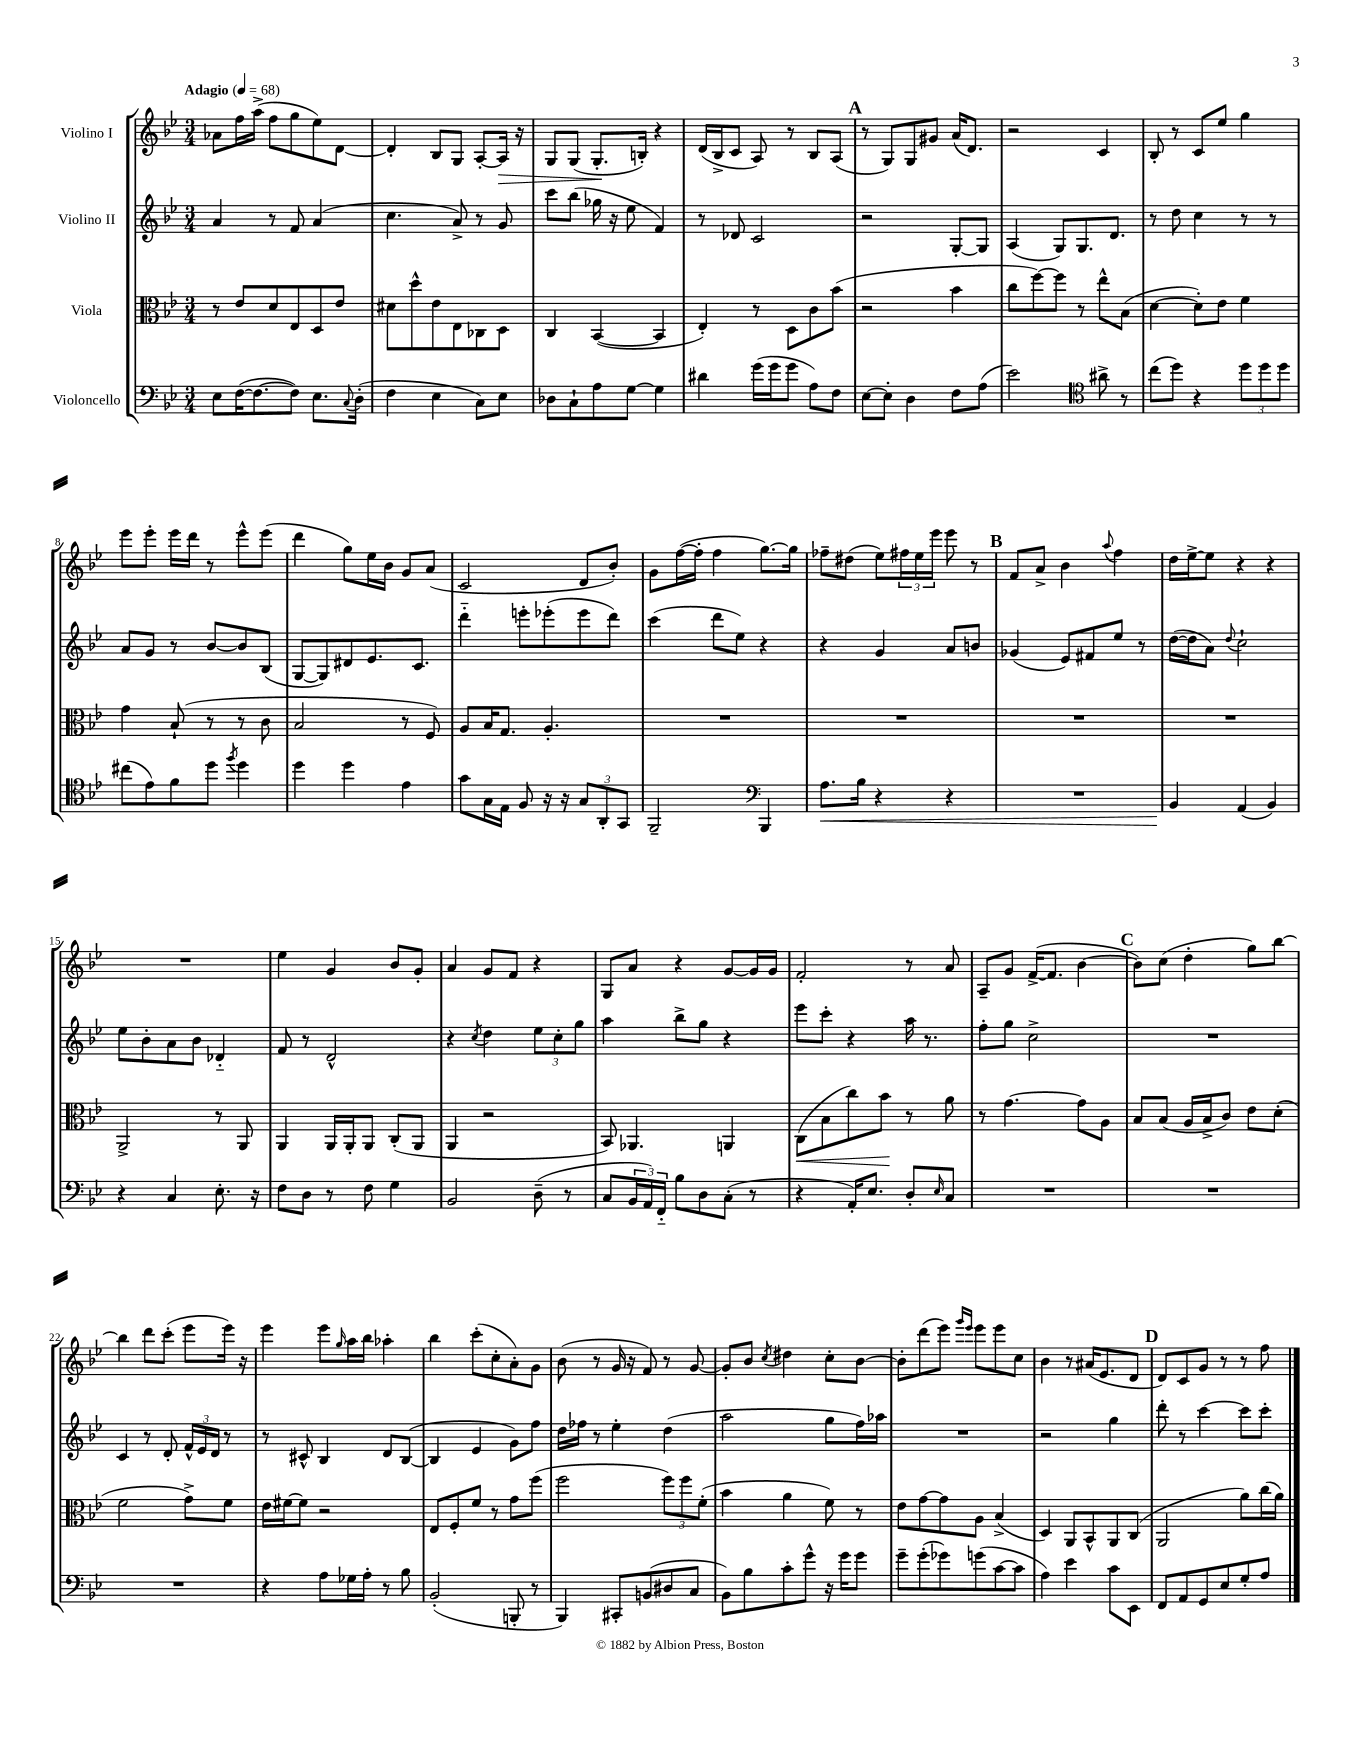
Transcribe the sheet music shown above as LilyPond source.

<<
\new StaffGroup <<
\new Staff = "s0" \with { instrumentName = "Violino I" } {
    \clef treble \key bes \major \numericTimeSignature \time 3/4 \tempo "Adagio" 4 = 68
    aes'8 f''16 a''16->( f''8 g''8 ees''8) d'8~ |
    d'4-. bes8 g8 a8~-. a16\> r16 |
    g8 g8( g8.-.\! b16-.) r4 |
    d'16( bes16-> c'8 a8) r8 bes8 a8( |
    \mark \markup { \bold "A" } r8 g8) g8 gis'8 a'16( d'8.) |
    r2 c'4 |
    bes8-. r8 c'8 ees''8 g''4 |
    ees'''8 ees'''8-. ees'''16 d'''16 r8 ees'''8-^ ees'''8( |
    d'''4 g''8) ees''16 bes'16 g'8 a'8( |
    c'2 d'8 bes'8-.) |
    g'8 f''16~( f''16-. f''4 g''8.~) g''16 |
    fes''8-- dis''8( ees''8) \tuplet 3/2 { fis''16 ees''16 ees'''16 } ees'''8 r8 |
    \mark \markup { \bold "B" } f'8 a'8-> bes'4 \appoggiatura { a''8 } f''4 |
    d''16 ees''16~-> ees''8 r4 r4 |
    R2. |
    ees''4 g'4 bes'8 g'8-. |
    a'4 g'8 f'8 r4 |
    g8 a'8 r4 g'8~ g'16 g'16 |
    f'2-. r8 a'8 |
    a8-- g'8 f'16~->( f'8. bes'4~ |
    \mark \markup { \bold "C" } bes'8) c''8( d''4-. g''8) bes''8~ |
    bes''4 d'''8 c'''8-.( ees'''8 ees'''16) r16 |
    ees'''4 ees'''8 \grace { g''16 } a''16 bes''16 aes''4-. |
    bes''4 c'''8-.( c''8-. a'8-.) g'8 |
    bes'8( r8 g'16 r16 f'8) r8 g'8~ |
    g'8-. bes'8 \acciaccatura { c''8 } dis''4 c''8-. bes'8~ |
    bes'8-. d'''8( ees'''8) \grace { g'''16 ees'''16 } ees'''8 ees'''8 c''8 |
    bes'4 r8 ais'16( ees'8. d'8 |
    \mark \markup { \bold "D" } d'8) c'8 g'8 r8 r8 f''8 \bar "|." |
}
\new Staff = "s1" \with { instrumentName = "Violino II" } {
    \clef treble \key bes \major \numericTimeSignature \time 3/4
    a'4 r8 f'8 a'4( |
    c''4. a'8->) r8 g'8 |
    c'''8 bes''8( ges''16 r16 ees''8 f'4) |
    r8 des'8 c'2 |
    \mark \markup { \bold "A" } r2 g8~-. g8 |
    a4( g8) g8. d'8. |
    r8 d''8 c''4 r8 r8 |
    a'8 g'8 r8 bes'8~ bes'8 bes8( |
    g8~ g8) dis'8 ees'8. c'8. |
    d'''4-_ e'''8-. ees'''8-.( ees'''8 d'''8) |
    c'''4( d'''8 ees''8) r4 |
    r4 g'4 a'8 b'8 |
    \mark \markup { \bold "B" } ges'4( ees'8) fis'8 ees''8 r8 |
    d''16~( d''16 a'8) \appoggiatura { d''8 } c''2-! |
    ees''8 bes'8-. a'8 bes'8 des'4-_ |
    f'8 r8 d'2-^ |
    r4 \acciaccatura { c''8 } d''4 \tuplet 3/2 { ees''8 c''8-. g''8 } |
    a''4 bes''8-> g''8 r4 |
    ees'''8 c'''8-. r4 a''16 r8. |
    f''8-. g''8 c''2-> |
    \mark \markup { \bold "C" } R2. |
    c'4 r8 d'8-. \tuplet 3/2 { f'16-^ ees'16 d'16 } r8 |
    r8 cis'8-^ bes4 d'8 bes8~( |
    bes4 ees'4 g'8) f''8 |
    d''16 fes''16 r8 ees''4-. d''4( |
    a''2 g''8 f''16) aes''16 |
    R2. |
    r2 g''4 |
    \mark \markup { \bold "D" } d'''8-. r8 c'''4~ c'''8 c'''8-. \bar "|." |
}
\new Staff = "s2" \with { instrumentName = "Viola" } {
    \clef alto \key bes \major \numericTimeSignature \time 3/4
    r8 ees'8 d'8 ees8 d8 ees'8 |
    dis'8 d''8-^ ees'8 ees8 ces8 d8 |
    c4 bes,4~( bes,4 |
    ees4-.) r8 d8 c'8 bes'8( |
    \mark \markup { \bold "A" } r2 bes'4 |
    c''8 f''8~) f''8 r8 ees''8-^ bes8( |
    d'4~ d'8-.) ees'8 f'4 |
    g'4 bes8-!( r8 r8 c'8 |
    bes2 r8 f8) |
    a8 bes16 g8. a4.-. |
    R2. |
    R2. |
    \mark \markup { \bold "B" } R2. |
    R2. |
    a,2-> r8 a,8 |
    a,4 a,16 a,16-. a,8 c8-.( a,8 |
    a,4 r2 |
    bes,8) aes,4. a,4 |
    c8\<( bes8 c''8) bes'8\! r8 a'8 |
    r8 g'4.~ g'8 a8 |
    \mark \markup { \bold "C" } bes8 bes8( a16 bes16-> c'8) ees'8 d'8-.( |
    f'2 g'8->) f'8 |
    ees'16 fis'16~ fis'8 r2 |
    ees8 f8-. f'8 r8 g'8 f''8( |
    f''2 \tuplet 3/2 { f''8) f''8 f'8-.( } |
    bes'4 a'4 f'8) r8 |
    ees'8 g'8~ g'8 a8 bes4->( |
    d4) a,8 bes,8-^ a,8 c8( |
    \mark \markup { \bold "D" } a,2 a'8) c''16( a'16) \bar "|." |
}
\new Staff = "s3" \with { instrumentName = "Violoncello" } {
    \clef bass \key bes \major \numericTimeSignature \time 3/4
    ees8 f16~( f8.~ f8) ees8. \appoggiatura { c8 } d16-.( |
    f4 ees4 c8) ees8 |
    des8 c8-! a8 g8~ g4 |
    dis'4 g'16( g'16 g'8 a8) f8 |
    \mark \markup { \bold "A" } ees8~ ees8-. d4 f8 a8( |
    ees'2) \clef tenor ais'8-> r8 |
    c''8( d''8) r4 \tuplet 3/2 { d''8 d''8 d''8 } |
    cis''8( ees'8) f'8 d''8 \acciaccatura { f''8 } d''4 |
    d''4 d''4 ees'4 |
    g'8 g16 ees16 f8 r16 r16 \tuplet 3/2 { g8 a,8-. g,8 } |
    f,2-- \clef bass bes,,4 |
    a8.\< bes16 r4 r4 |
    \mark \markup { \bold "B" } R2. |
    bes,4\! a,4( bes,4) |
    r4 c4 ees8.-. r16 |
    f8 d8 r8 f8 g4 |
    bes,2 d8--( r8 |
    c8 \tuplet 3/2 { bes,16 a,16) f,16-_ } bes8 d8 c8-.( r8 |
    r4 a,16-.) ees8. d8-. \grace { ees16 } c8 |
    R2. |
    \mark \markup { \bold "C" } R2. |
    R2. |
    r4 a8 ges16 a16-. r8 bes8 |
    bes,2-.( b,,8-. r8 |
    bes,,4) cis,8-. b,8( dis8 c8 |
    bes,8) bes8 c'8-. g'8-^ r16 g'16 g'8 |
    g'8-- g'8-.( ges'8) g'8( c'8~ c'8 |
    a4) ees'4 c'8 ees,8 |
    \mark \markup { \bold "D" } f,8 a,8 g,8 ees8 g8-. a8 \bar "|." |
}
>>
>>
